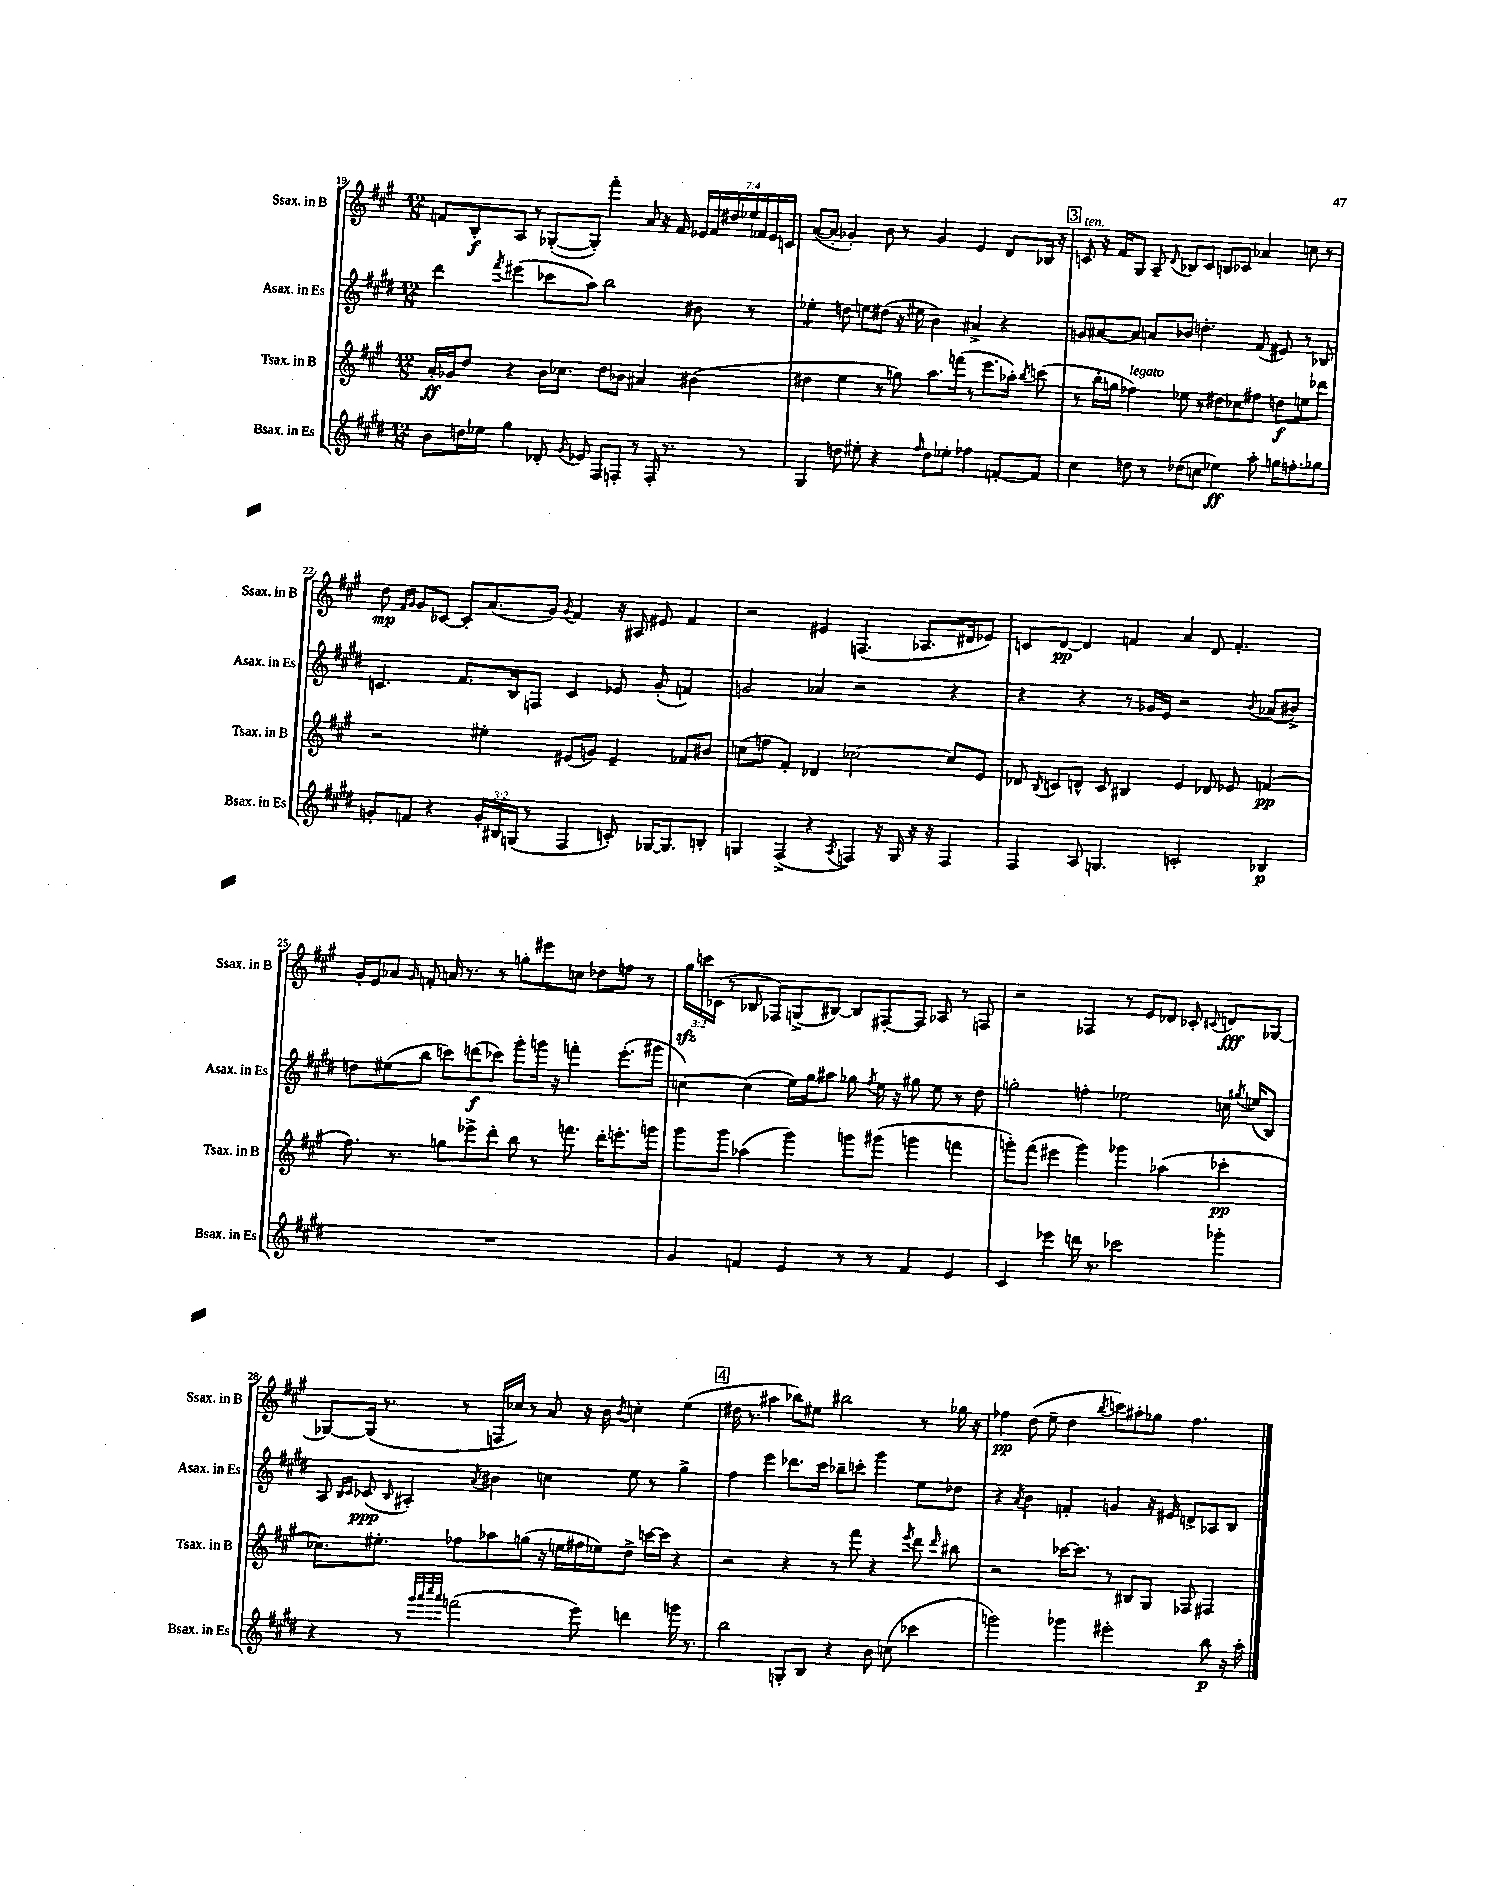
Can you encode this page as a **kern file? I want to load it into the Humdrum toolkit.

**kern	**kern	**kern	**kern
*staff4	*staff3	*staff2	*staff1
*clefG2	*clefG2	*clefG2	*clefG2
*k[f#c#g#d#]	*k[f#c#g#]	*k[f#c#g#d#]	*k[f#c#g#]
*M12/8	*M12/8	*M12/8	*M12/8
8b	16a'	4ddd#	8f
.	16g-	.	.
16dd	8dd	.	8B'
16ee-	.	.	.
.	.	8qfff#	.
4gg#	4r	(4eee#	8A
.	.	.	8r
8d-'	16b	8ccc-	([8G-'
.	8.cc-	.	.
8qg#	.	.	.
8e-	.	8aa)	8G-'])
8F#	8dd	2bb	4fff#'
8F'	8b-	.	.
8r	4a#	.	8a
16F'	.	.	16r
8.r	.	.	16f
.	(4b#	8b#	28e-
.	.	.	28f
.	.	.	28dd#
.	.	.	28ee-
8r	.	8r	.
.	.	.	28f-
.	.	.	28e-
.	.	.	28c
=	=	=	=
4G#	4dd#	4ee-'	([8a
.	.	.	8a']
8dd	4ee	8dd	4g-')
8ee#'	.	8ee	.
4r	8r	(8dd#	8b
.	8gg)	16r	8r
.	.	16ee#	.
16qqff#	.	.	.
8dd	8.aa	4b)	4g-
8ee-'	.	.	.
.	(16fff	.	.
4ff-	8r	4a#^	4e
.	8.eee	.	.
[8f'	.	4r	8d
.	16aa-')	.	.
.	8qbb	.	.
8f]	(8ccc	.	16B-
.	.	.	16r
=	=	=	=
4cc#	8r	8g	8c
.	16bb'	[8a#	16r
.	16gg	.	16f#
8dd	4ff-)	8a#]	8G#
8r	.	8a	8A~
.	.	.	8qqd
(8dd-	8ee-	8b-	8B-
8cc	8r	4.dd'	8c
4ee-)	8dd#	.	8B
.	8cc-	.	8c-
8aa'	8ff#	(8f#	4a-
16gg	8dd	8e#)	.
8.ff'	.	.	.
.	8ee	8r	8cc
8gg-	8ddd-	8B-	8r
=	=	=	=
8g'	2r	4.c	8dd
.	.	.	16qqf#
.	.	.	16qqg#
8f	.	.	8g#
4r	.	.	[8c-
.	.	8.f#	8c-']
24g'	4ee#'	.	(8.a
24B#	.	.	.
.	.	16B	.
(24G	.	.	.
8r	.	8F	.
.	.	.	16g#)
.	.	.	8qg#
4F#	(8e#	4c	4f#
.	8g)	.	.
8c')	4e#~	8e-	16r
.	.	.	16A#
[16G-	.	(8g#'	8e#
8.G-]	.	.	.
.	8f-	4f)	4f#
8B'	8b#	.	.
=	=	=	=
4G	(8cc	2g	2r
.	8ff	.	.
(4F#^	4f#')	.	.
4r	4d-	4a-	4e#
8qA	.	.	.
4F)	[2cc-	2r	(4.F
16r	.	.	.
16G	.	.	.
16r	.	.	8.A-
16r	.	.	.
4F	8cc-]	4r	.
.	.	.	16d#
.	8e	.	8e-)
=	=	=	=
4F#	8d-	4r	8c
.	8qB	.	.
.	8c	.	[8d
8A	8d^^	4r	4d]
4.G	8c	.	.
.	4B#	8r	4f
.	.	16g-	.
.	.	16e	.
2c'	4e	2r	4a
.	8d-	.	8d
.	8e-	.	4.f'
.	.	8qqb	.
4B-	(4f	(8a-	.
.	.	8b#^)	.
=	=	=	=
1.r	8.ff#)	8dd	16g#'
.	.	.	16e
.	.	(8ee#	8a-
.	8.r	.	.
.	.	.	16qqg#
.	.	8bb	8f'
.	8gg	8ccc)	16a
.	.	.	8.r
.	8eee-^	(8ddd	.
.	8ddd'	8ccc-)	8r
.	8bb	8ggg#'	8gg'
.	8r	16ggg	8eee#
.	.	16r	.
.	8.fff	4fff'	8cc
.	.	.	8dd-
.	16ddd'	.	.
.	8.eee'	(8.eee'	8ff
.	.	.	8r
.	16ggg	16ggg#	.
=	=	=	=
4g#	8ggg#	[4cc)	24gg#
.	.	.	24ccc
.	.	.	(24c-
.	8ggg#	.	8r
4f	(4aa-	(4cc]	8B-
.	.	.	8F-)
4e	4ggg#)	16ee)	(8G^
.	.	16gg#	.
.	.	8aa#	[8B#)
8r	8ggg	8gg-	8B#]
.	.	8qff#	.
8r	(8ggg#	16ee	[8F#'
.	.	16r	.
4f	4ggg	8gg#	8F#]
.	.	8ee	8A-
4e	4fff	8r	8r
.	.	8dd#	8F
=	=	=	=
4c#	8ggg')	2gg'	2r
.	(8fff#	.	.
4eee-	4eee#	.	.
16ddd	4ggg)	4ff'	4F-
8.r	.	.	.
2ccc-	4ggg-	2ee-	8r
.	.	.	8e
.	(4aa-	.	8d-
.	.	.	8c-'
.	.	.	8qqc#
4ggg-'	4ccc-'	16cc	8d
.	.	8qgg#	.
.	.	(16ee	.
.	.	8B)	[8G-
=	=	=	=
4r	8.cc-)	8A	8G-_
.	.	16qqB	.
.	.	16qqc#	.
.	.	(8c-	(16G-]
.	8.ee#'	.	8.r
.	.	16qqB	.
8r	.	4A#')	.
32qqggg#	.	.	.
32qqaaa	.	.	.
32qqcccc#	.	.	.
32qqaaa	.	.	.
(2fff	8ff-	.	8r
.	.	8qa	.
.	8aa-	4b#	16F
.	.	.	16cc-)
.	(8gg	.	8r
.	16r	4cc	8a
.	16ee	.	.
8eee)	16ff#	.	16r
.	16ee-)	.	16b
.	.	.	8qb
4ddd	8dd^	8ee	4cc'
.	[16ccc	8r	.
.	16ccc]	.	.
16ggg	4r	4gg#^	(4ee
8.r	.	.	.
=	=	=	=
2bb	2r	4ff#	16dd#
.	.	.	8.r
.	.	4eee	4aa#
8G'	4r	8.ddd-	8bb-)
8B	.	.	8ee#
.	.	16ccc#	.
4r	8r	8bb-~	2bb#
.	8fff#	8ccc'	.
8b	4r	4ggg#	.
(8cc	.	.	.
.	8qeee	.	.
4ccc-	8ddd	8ee	8r
.	16qqddd	.	.
.	8bb#	8dd-	16gg-
.	.	.	16r
=	=	=	=
2ggg)	2r	4r	4ff-
.	.	8qa	.
.	.	4b	(8dd
.	.	.	8ee~
4ggg-	[16ccc-	4f'	4dd
.	8.ccc-]	.	.
.	.	.	8qbb
2eee#'	8r	4g	8ccc)
.	8B#	.	8aa#'
.	8G#	16r	8gg-
.	.	16e#	.
.	8F-	8d^	4.ff-
8bb	4F#	8A-	.
16r	.	8B	.
16aa'	.	.	.
==	==	==	==
*-	*-	*-	*-
